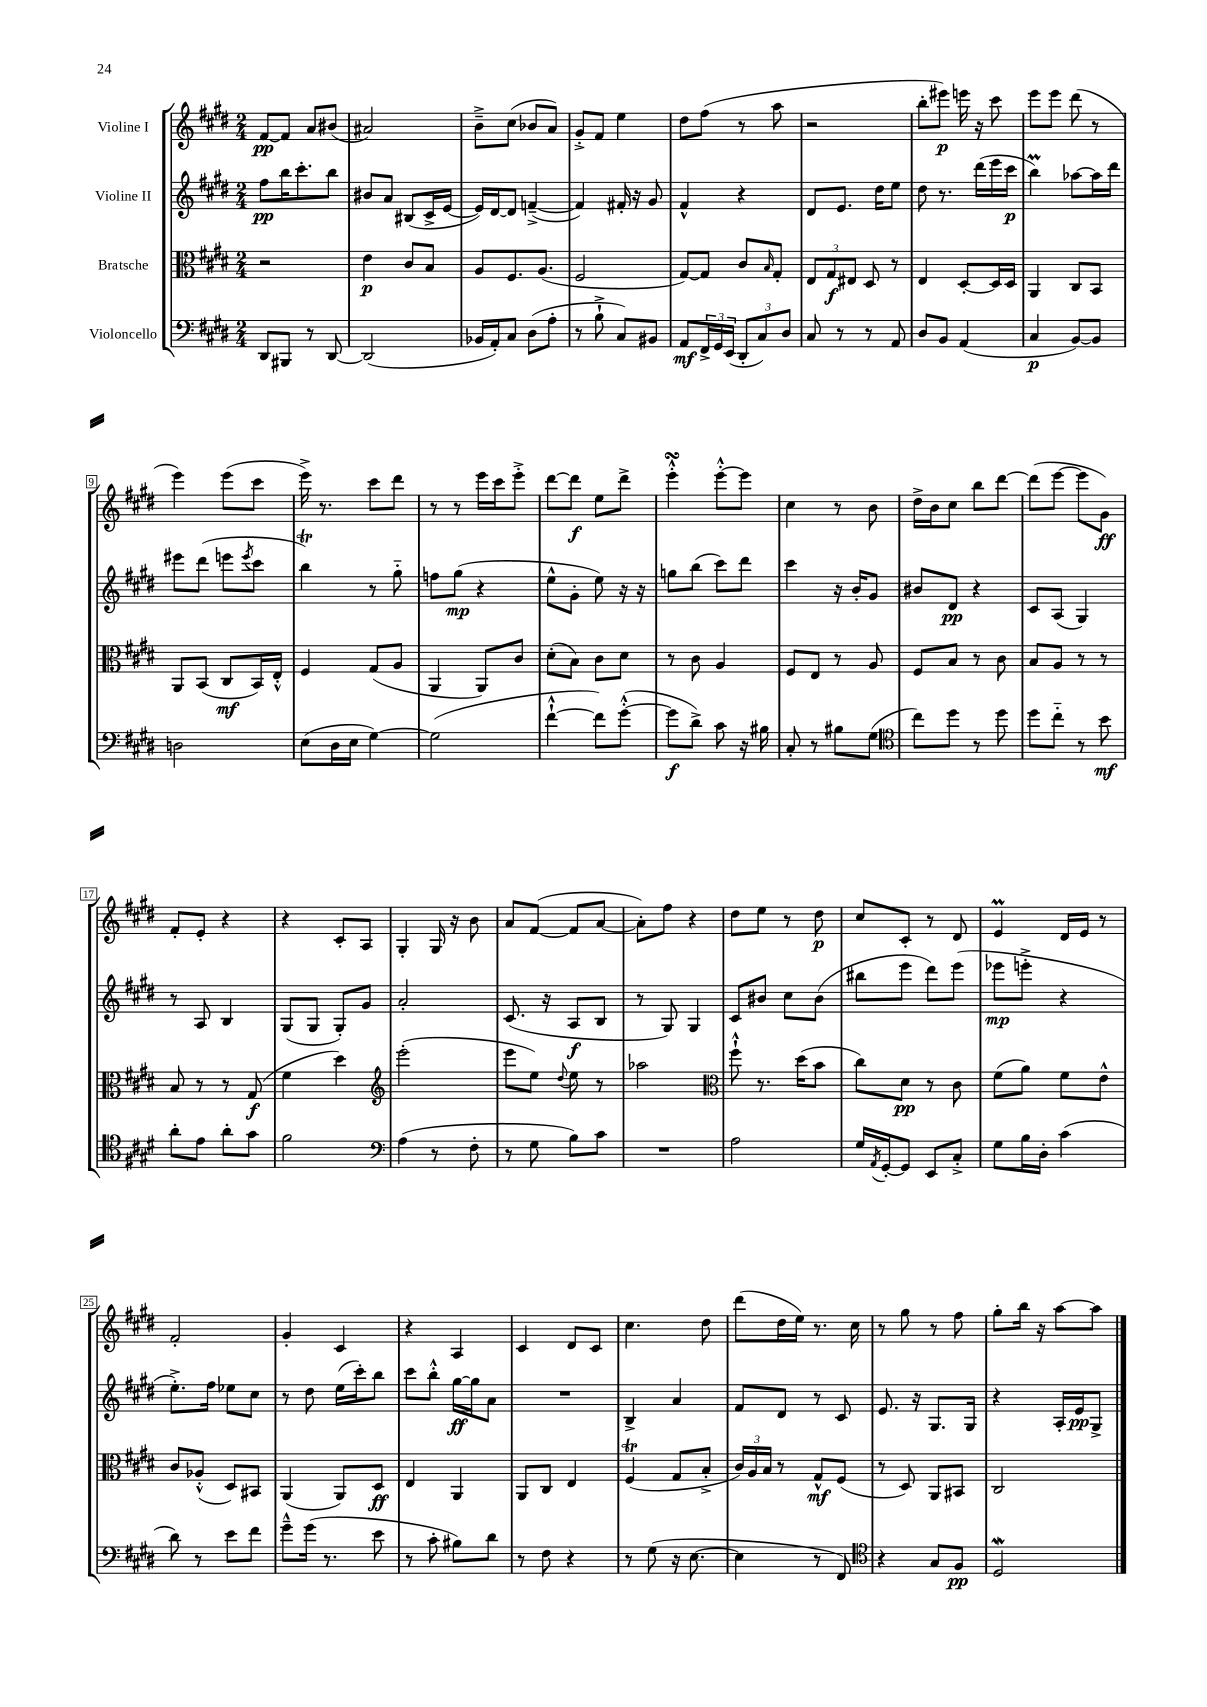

**kern	**dynam	**kern	**dynam	**kern	**dynam	**kern	**dynam
*part4	*part4	*part3	*part3	*part2	*part2	*part1	*part1
*staff4	*staff4	*staff3	*staff3	*staff2	*staff2	*staff1	*staff1
*I"Violoncello	*	*I"Bratsche	*	*I"Violine II	*	*I"Violine I	*
*clefF4	*	*clefC3	*	*clefG2	*	*clefG2	*
*k[f#c#g#d#]	*	*k[f#c#g#d#]	*	*k[f#c#g#d#]	*	*k[f#c#g#d#]	*
*M2/4	*	*M2/4	*	*M2/4	*	*M2/4	*
=1	=1	=1	=1	=1	=1	=1	=1
8DD#/L	.	2r	.	8ff#\L	pp	[8f#/L	pp
8BBB#X/J	.	.	.	16bb\K	.	8f#/J]	.
.	.	.	.	8.ccc#'\	.	.	.
8r	.	.	.	.	.	8a/L	.
[8DD#/	.	.	.	8bb\J	.	(8b#X/J	.
=2	=2	=2	=2	=2	=2	=2	=2
(2DD#/]	.	4e\	p	8b#X/L	.	2a#X/)	.
.	.	.	.	8a/J	.	.	.
.	.	8c#/L	.	(8B#X/L	.	.	.
.	.	8B/J	.	16c#^/L	.	.	.
.	.	.	.	[16e/JJ	.	.	.
=3	=3	=3	=3	=3	=3	=3	=3
16BB-X/LL	.	8A/L	.	16e/LL])	.	8b~^\L	.
16AA'/J)	.	.	.	[16d#/J	.	.	.
8C#/J	.	8.F#/	.	8d#/J]	.	(8cc#\J	.
(8D#\L	.	.	.	([4fn~^/	.	8b-X/L	.
.	.	(8.A/J	.	.	.	.	.
8A'\J	.	.	.	.	.	8a/J)	.
=4	=4	=4	=4	=4	=4	=4	=4
8r	.	2F#/	.	4f/])	.	8g#'^/L	.
8B`^\	.	.	.	.	.	8f#/J	.
8C#/L)	.	.	.	16f#X'/	.	4ee\	.
.	.	.	.	16r	.	.	.
8BB#X/J	.	.	.	8g#/	.	.	.
=5	=5	=5	=5	=5	=5	=5	=5
8AA/L	mf	[8G#/L)	.	4f#^^/	.	8dd#\L	.
24FF#^/L	.	8G#/J]	.	.	.	(8ff#\J	.
24GG#/	.	.	.	.	.	.	.
(24EE/JJ	.	.	.	.	.	.	.
12DD#'/L	.	8c#/L	.	4r	.	8r	.
12C#/)	.	.	.	.	.	.	.
.	.	16qqB/	.	.	.	.	.
.	.	8G#'/J	.	.	.	8aa\	.
12D#/J	.	.	.	.	.	.	.
=6	=6	=6	=6	=6	=6	=6	=6
8C#/	.	12E/L	.	8d#/L	.	2r	.
.	.	12G#/	f	.	.	.	.
8r	.	.	.	8.e/J	.	.	.
.	.	12E#X/J	.	.	.	.	.
8r	.	8D#/	.	.	.	.	.
.	.	.	.	16dd#\KL	.	.	.
8AA/	.	8r	.	8ee\J	.	.	.
=7	=7	=7	=7	=7	=7	=7	=7
8D#/L	.	4E/	.	8dd#\	.	8bb'\L	.
8BB/J	.	.	.	8.r	.	8eee#X\J)	p
(4AA/	.	[8D#'/L	.	.	.	16eeen\	.
.	.	.	.	(16ddd#\LL	.	16r	.
.	.	16D#/L]	.	16eee\	.	8ccc#\	.
.	.	16D#/JJ	.	16ccc#\JJ	p	.	.
=8	=8	=8	=8	=8	=8	=8	=8
4C#/	p	4AA/	.	4bbM\)	.	8eee\L	.
.	.	.	.	.	.	8eee\J	.
[8BB/L)	.	8C#/L	.	[8aa-X\L	.	(8ddd#\	.
8BB/J]	.	8BB/J	.	16aa-\L]	.	8r	.
.	.	.	.	16ddd#\JJ	.	.	.
!!LO:LB:g=z
=9	=9	=9	=9	=9	=9	=9	=9
2Dn\	.	8AA/L	.	8eee#X\L	.	4eee\)	.
.	.	(8BB/J	.	(8ddd#\J	.	.	.
.	.	8C#/L	mf	8eeen\L	.	(8eee\L	.
.	.	.	.	8qeee/	.	.	.
.	.	16BB/L)	.	8ccc#\J	.	8ccc#\J	.
.	.	16E'^^/JJ	.	.	.	.	.
=10	=10	=10	=10	=10	=10	=10	=10
(8E\L	.	4F#/	.	4bbT\)	.	16eee^\)	.
.	.	.	.	.	.	8.r	.
16D#\L	.	.	.	.	.	.	.
16E\JJ	.	.	.	.	.	.	.
[4G#\)	.	(8G#/L	.	8r	.	8ccc#\L	.
.	.	8A/J	.	8gg#\	.	8ddd#\J	.
=11	=11	=11	=11	=11	=11	=11	=11
(2G#\]	.	4AA/	.	8ffn\L	.	8r	.
.	.	.	.	(8gg#\J	mp	8r	.
.	.	8AA/L)	.	4r	.	16eee\LL	.
.	.	.	.	.	.	16ccc#\J	.
.	.	8c#/J	.	.	.	8eee'^\J	.
=12	=12	=12	=12	=12	=12	=12	=12
[4f#`^^\	.	(8d#'\L	.	8ee^^\L	.	[8ddd#\L	.
.	.	8B\J)	.	8g#'\J	.	8ddd#\J]	f
8f#\L])	.	8c#\L	.	8ee\)	.	8ee\L	.
([8g#'^^\J	.	8d#\J	.	16r	.	8ddd#^\J	.
.	.	.	.	16r	.	.	.
=13	=13	=13	=13	=13	=13	=13	=13
8g#\L]	f	8r	.	8ggn\L	.	4eeesSSs'^^\	.
8d#^\J)	.	8c#\	.	(8bb\J	.	.	.
8c#\	.	4A/	.	8ccc#\L)	.	[8eee'^^\L	.
16r	.	.	.	8ddd#\J	.	8eee\J]	.
16B#X\	.	.	.	.	.	.	.
=14	=14	=14	=14	=14	=14	=14	=14
8C#'/	.	8F#/L	.	4ccc#\	.	4cc#\	.
8r	.	8E/J	.	.	.	.	.
8B#X\L	.	8r	.	16r	.	8r	.
.	.	.	.	16b'/KL	.	.	.
(8G#\J	.	8A/	.	8g#/J	.	8b\	.
=15	=15	=15	=15	=15	=15	=15	=15
*clefC4	*	*	*	*	*	*	*
8cc#\L)	.	8F#/L	.	8b#X/L	.	16dd#^\LL	.
.	.	.	.	.	.	16b\J	.
8dd#\J	.	8B/J	.	8d#/J	pp	8cc#\J	.
8r	.	8r	.	4r	.	8bb\L	.
8dd#\	.	8c#\	.	.	.	[8ddd#\J	.
=16	=16	=16	=16	=16	=16	=16	=16
8dd#\L	.	8B/L	.	8c#/L	.	(8ddd#\L]	.
8cc#\J	.	8A/J	.	(8A/J	.	[8eee\J	.
8r	.	8r	.	4G#/)	.	8eee\L]	.
8b\	mf	8r	.	.	.	8g#\J)	ff
!!LO:LB:g=z
=17	=17	=17	=17	=17	=17	=17	=17
8a'\L	.	8B/	.	8r	.	8f#'/L	.
8e\J	.	8r	.	8A/	.	8e'/J	.
8a'\L	.	8r	.	4B/	.	4r	.
8g#\J	.	(8G#/	f	.	.	.	.
=18	=18	=18	=18	=18	=18	=18	=18
2f#\	.	4f#\	.	(8G#/L	.	4r	.
.	.	.	.	8G#/J	.	.	.
.	.	4dd#\)	.	8G#'/L)	.	8c#'/L	.
.	.	.	.	8g#/J	.	8A/J	.
=19	=19	=19	=19	=19	=19	=19	=19
*clefF4	*	*clefG2	*	*	*	*	*
(4A\	.	(2eee'\	.	2a'/	.	4G#'/	.
8r	.	.	.	.	.	16G#/	.
.	.	.	.	.	.	16r	.
8F#'\	.	.	.	.	.	8b\	.
=20	=20	=20	=20	=20	=20	=20	=20
8r	.	8eee\L	.	(8.c#/	.	8a/L	.
8G#\	.	8ee\J)	.	.	.	([8f#/J	.
.	.	.	.	16r	.	.	.
.	.	8qqdd#/	.	.	.	.	.
8B\L)	.	8ee\	.	8A/L	f	8f#/L]	.
8c#\J	.	8r	.	8B/J	.	[8a/J	.
=21	=21	=21	=21	=21	=21	=21	=21
2r	.	2aa-X\	.	8r	.	8a'\L])	.
.	.	.	.	8G#/)	.	8ff#\J	.
.	.	.	.	4G#/	.	4r	.
=22	=22	=22	=22	=22	=22	=22	=22
*	*	*clefC3	*	*	*	*	*
2A\	.	8ff#`^^\	.	8c#/L	.	8dd#\L	.
.	.	8.r	.	8b#X/J	.	8ee\J	.
.	.	.	.	8cc#\L	.	8r	.
.	.	(16dd#\KL	.	.	.	.	.
.	.	8b\J	.	(8b#\J	.	8dd#\	p
=23	=23	=23	=23	=23	=23	=23	=23
16G#/LL	.	8cc#\L)	.	8bb#X\L	.	8cc#/L	.
8qAA/	.	.	.	.	.	.	.
[16GG#'/J	.	.	.	.	.	.	.
8GG#/J]	.	8d#\J	pp	8eee\J	.	8c#'/J	.
8EE/L	.	8r	.	8ddd#\L)	.	8r	.
8C#'^/J	.	8c#\	.	(8eee\J	.	8d#/	.
=24	=24	=24	=24	=24	=24	=24	=24
8G#\L	.	(8f#\L	.	8eee-X\L	mp	4eM/	.
16B\L	.	8a\J)	.	8eeen'^\J	.	.	.
16D#'\JJ	.	.	.	.	.	.	.
(4c#\	.	8f#\L	.	4r	.	16d#/LL	.
.	.	.	.	.	.	16e/JJ	.
.	.	8e^^\J	.	.	.	8r	.
!!LO:LB:g=z
=25	=25	=25	=25	=25	=25	=25	=25
8d#\)	.	8c#/L	.	8.ee'^\L)	.	2f#'/	.
8r	.	(8A-X'^^/J	.	.	.	.	.
.	.	.	.	16ff#\Jk	.	.	.
8e\L	.	8D#/L)	.	8ee-X\L	.	.	.
8f#\J	.	8BB#X/J	.	8cc#\J	.	.	.
=26	=26	=26	=26	=26	=26	=26	=26
8g#~^^\L	.	(4AA/	.	8r	.	4g#'/	.
(16g#\Jk	.	.	.	8dd#\	.	.	.
8.r	.	.	.	.	.	.	.
.	.	8AA/L)	.	(16ee\LL	.	4c#/	.
.	.	.	.	16ccc#'\J)	.	.	.
8e\	.	8D#/J	ff	8bb\J	.	.	.
=27	=27	=27	=27	=27	=27	=27	=27
8r	.	4E/	.	8ccc#\L	.	4r	.
8c#'\	.	.	.	8bb'^^\J	.	.	.
8B#X\L)	.	4AA/	.	[16gg#\LL	ff	4A/	.
.	.	.	.	16gg#\J]	.	.	.
8d#\J	.	.	.	8a\J	.	.	.
=28	=28	=28	=28	=28	=28	=28	=28
8r	.	8AA/L	.	2r	.	4c#/	.
8F#\	.	8C#/J	.	.	.	.	.
4r	.	4E/	.	.	.	8d#/L	.
.	.	.	.	.	.	8c#/J	.
=29	=29	=29	=29	=29	=29	=29	=29
8r	.	(4F#T/	.	4B^/	.	4.cc#\	.
(8G#\	.	.	.	.	.	.	.
16r	.	8G#/L	.	4a/	.	.	.
[8.E\	.	.	.	.	.	.	.
.	.	8B'^/J	.	.	.	8dd#\	.
=30	=30	=30	=30	=30	=30	=30	=30
4E\]	.	24c#/LL)	.	8f#/L	.	(8ddd#\L	.
.	.	24A/	.	.	.	.	.
.	.	24B/JJ	.	.	.	.	.
.	.	8r	.	8d#/J	.	16dd#\L	.
.	.	.	.	.	.	16ee\JJ)	.
8r	.	8G#^^/L	mf	8r	.	8.r	.
8FF#/)	.	(8F#/J	.	8c#/	.	.	.
.	.	.	.	.	.	16cc#\	.
=31	=31	=31	=31	=31	=31	=31	=31
*clefC4	*	*	*	*	*	*	*
4r	.	8r	.	8.e/	.	8r	.
.	.	8D#/)	.	.	.	8gg#\	.
.	.	.	.	16r	.	.	.
8G#/L	.	8AA/L	.	8.G#/L	.	8r	.
8F#/J	pp	8BB#X/J	.	.	.	8ff#\	.
.	.	.	.	16G#/Jk	.	.	.
=32	=32	=32	=32	=32	=32	=32	=32
2D#W/	.	2C#/	.	4r	.	8gg#'\L	.
.	.	.	.	.	.	16bb\Jk	.
.	.	.	.	.	.	16r	.
.	.	.	.	16A'/LL	.	[8aa\L	.
.	.	.	.	16e/J	pp	.	.
.	.	.	.	8G#^/J	.	8aa\J]	.
==	==	==	==	==	==	==	==
*-	*-	*-	*-	*-	*-	*-	*-
